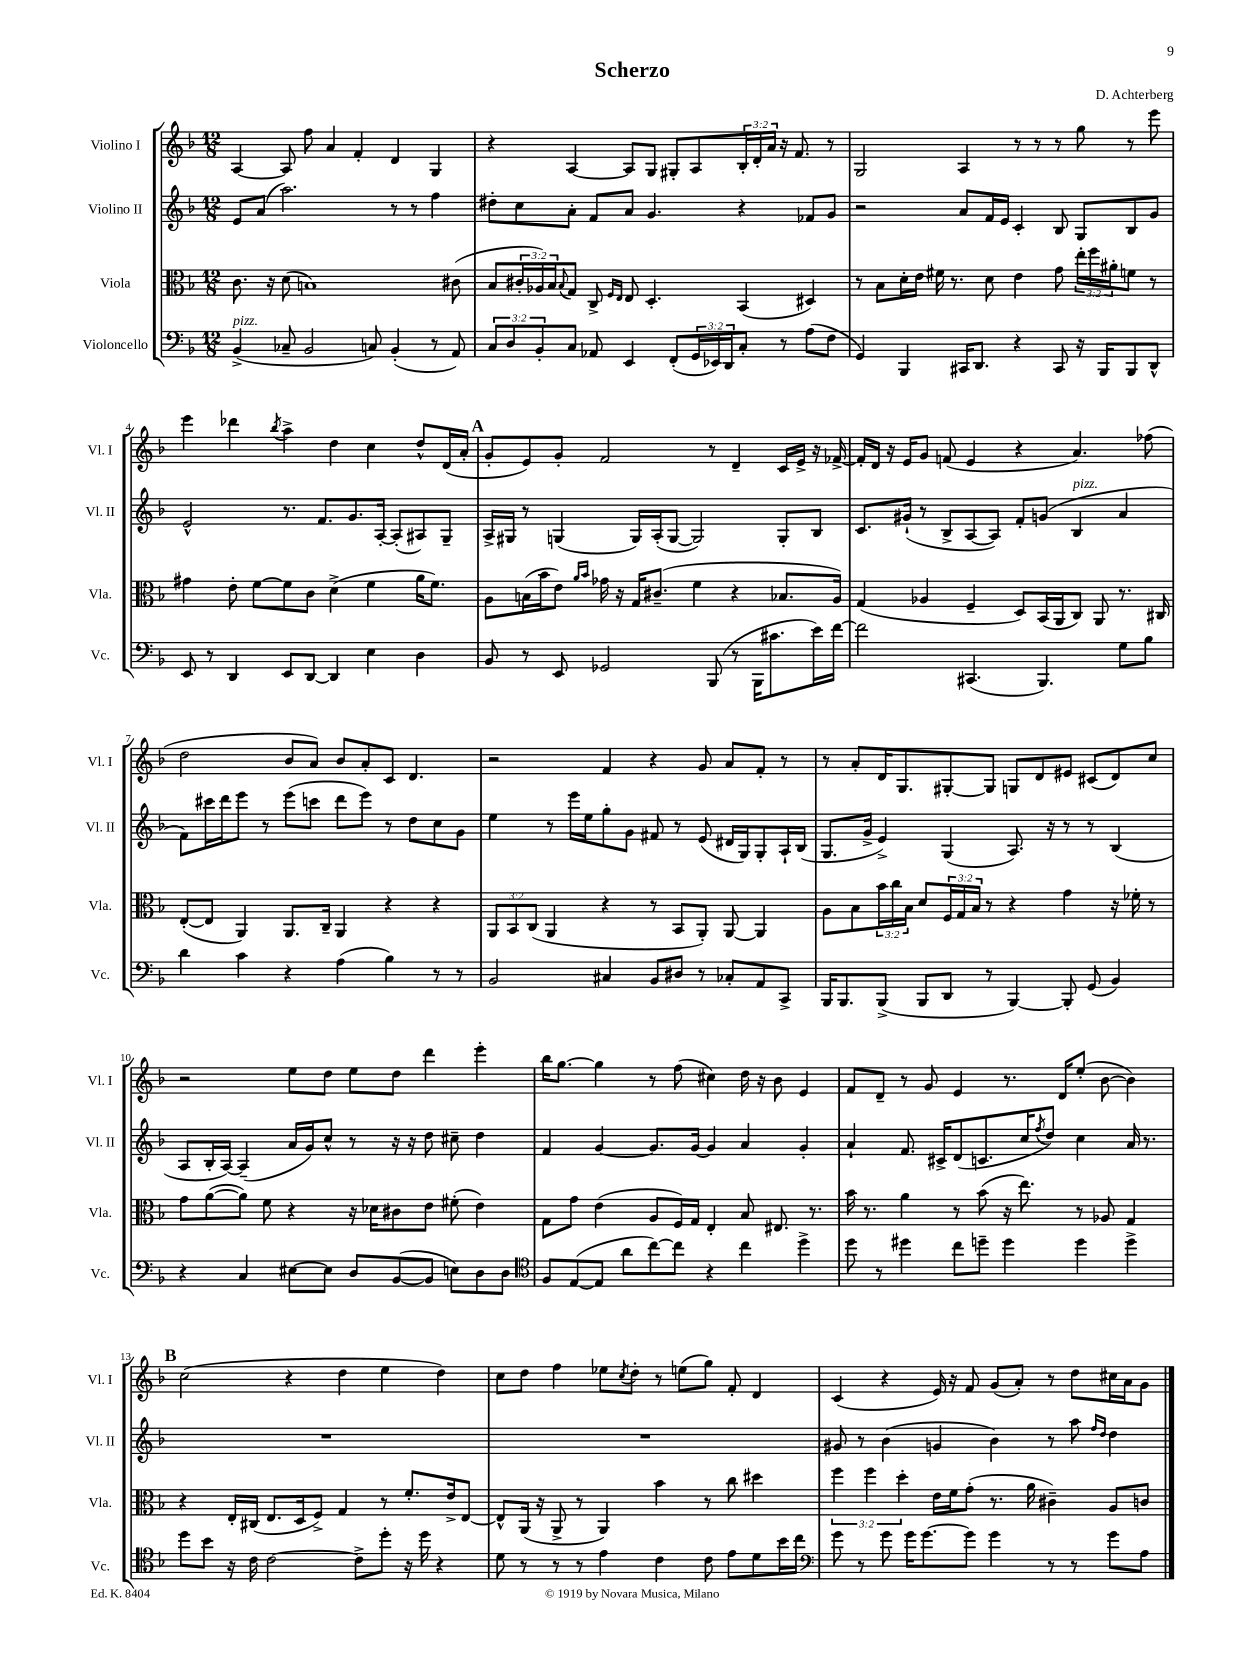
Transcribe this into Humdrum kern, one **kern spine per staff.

**kern	**kern	**kern	**kern
*staff4	*staff3	*staff2	*staff1
*clefF4	*clefC3	*clefG2	*clefG2
*k[b-]	*k[b-]	*k[b-]	*k[b-]
*M12/8	*M12/8	*M12/8	*M12/8
(4BB-^	8.c	8e	[4A
.	.	(8a	.
.	16r	.	.
8C-~	(8d	2.aa)	8A]
2BB-	1B)	.	8ff
.	.	.	4a
.	.	.	4f'
8C)	.	.	.
(4BB-'	.	8r	4d
.	.	8r	.
8r	.	4ff	4G
8AA)	(8c#	.	.
=	=	=	=
12C	8B-	8dd#'	4r
12D	.	.	.
.	24c#'	8cc	.
12BB-'	24A-)	.	.
.	24B-	.	.
.	8qqB-	.	.
8C	8G	8a'	[4A
8AA-	8C^	8f	.
.	16qqF	.	.
.	16qqE	.	.
4EE	8E	8a	8A]
.	4.D'	4.g	8G
(8FF'	.	.	8G#'
24GG	.	.	8A
24EE-)	.	.	.
24DD	.	.	.
8C'	(4BB-	4r	24B-'
.	.	.	24d'
.	.	.	24a
8r	.	.	16r
.	.	.	8.f
(8A	4D#)	8f-	.
8F	.	8g	8r
=	=	=	=
4GG)	8r	2r	2G
.	8B-	.	.
4BBB-	16d'	.	.
.	16e	.	.
.	16f#	.	.
.	8.r	.	.
16CC#	.	8a	4A
8.DD	.	.	.
.	8d	16f	.
.	.	16e	.
4r	4e	4c'	8r
.	.	.	8r
8CC#	8g	8B-	8r
16r	24ee'	8G	8gg
.	24ff	.	.
16BBB-	.	.	.
.	24a#'	.	.
8BBB-	8f	8B-	8r
8DD^^	8r	8g	8eee
=	=	=	=
8EE	4g#	2e^^	4eee
8r	.	.	.
4DD	8e'	.	4ddd-
.	[8f	.	.
.	.	.	8qbb-
8EE	8f]	8.r	4aa^
[8DD	8c	.	.
.	.	8.f	.
4DD]	(4d^	.	4dd
.	.	8.g	.
4E	4f	.	4cc
.	.	[16A'	.
.	.	(8A']	.
4D	16a	8A#)	8dd^^
.	8.f)	.	.
.	.	8G~	(16d
.	.	.	16a'
=	=	=	=
8BB-	8A	16A^	8g'
.	.	16G#	.
8r	(16B	8r	8e)
.	16b-	.	.
8EE	8e)	(4G	8g'
.	16qqa	.	.
.	16qqb-	.	.
2GG-	16g-	.	2f
.	16r	.	.
.	16G	16G)	.
.	(8.c#~	(16A'	.
.	.	[8G	.
.	4f	2G])	.
(8BBB-	.	.	8r
8r	4r	.	4d~
16BBB-	.	.	.
8.c#	.	.	.
.	8.B-	8G'	16c
.	.	.	16e^
16e)	.	8B-	16r
[16f	16A)	.	[16f-^
=	=	=	=
2f]	(4G	8.c	16f-']
.	.	.	16d
.	.	.	16r
.	.	(16g#`	16e
.	4A-	8r	8g
.	.	8B-^	(8f
(4.CC#	4F~	[8A	4e
.	.	8A])	.
.	8D)	8f'	4r
4.BBB-)	(16BB-	(8g	.
.	16AA	.	.
.	8C)	4B-	4.a)
.	8AA	.	.
8G	8.r	4a	.
8B-	.	.	(8ff-
.	16C#	.	.
=	=	=	=
4d	([8E'	8f)	2dd
.	8E]	16ccc#	.
.	.	16ddd	.
4c	4AA)	8eee	.
.	.	8r	.
4r	8.AA	(8eee	8b-
.	.	8ccc	8a)
.	16C~	.	.
(4A	4AA	8ddd	8b-
.	.	8eee)	8a'
4B-)	4r	8r	8c
.	.	8dd	4.d
8r	4r	8cc	.
8r	.	8g	.
=	=	=	=
2BB-	12AA	4ee	2r
.	12BB-	.	.
.	(12C	.	.
.	4AA	8r	.
.	.	16eee	.
.	.	16ee	.
4C#	4r	8gg'	4f
.	.	8g	.
8BB-	8r	8f#	4r
8D#	8BB-	8r	.
8r	8AA')	(8e	8g
8C-'	[8AA	16d#	8a
.	.	16G)	.
8AA	4AA]	8G'	8f'
8CC^	.	16A`	8r
.	.	(16B-	.
=	=	=	=
16BBB-	8A	8.G	8r
8.BBB-	.	.	.
.	8B-	.	8a'
.	.	16g^	.
(8BBB-^	24b-	4e^)	16d
.	24cc	.	.
.	.	.	8.G
.	24B-	.	.
8BBB-	8d	.	.
8DD	24F	(4G	[8G#'
.	24G	.	.
.	24B-	.	.
8r	8r	.	8G#]
[4BBB-)	4r	8.A)	8G
.	.	.	8d
.	.	16r	.
8BBB-']	4g	8r	8e#
(8GG	.	8r	(8c#
4BB-)	16r	(4B-	8d)
.	16f-'	.	.
.	8r	.	8cc
=	=	=	=
4r	8g	8A	2r
.	([8a	16B-'	.
.	.	[16A)	.
4C	8a])	(4A~]	.
.	8f	.	.
[8E#	4r	16a	8ee
.	.	16g)	.
8E#]	.	8cc^^	8dd
8D	16r	8r	8ee
.	16d-	.	.
([8BB-	8c#	16r	8dd
.	.	16r	.
8BB-]	8e	8dd	4ddd
8E)	(8f#'	8cc#~	.
8D	4e)	4dd	4eee'
8D	.	.	.
=	=	=	=
*clefC4	*	*	*
8F	8G	4f	16bb-
.	.	.	[8.gg
([8E	8g	.	.
8E]	(4e	[4g	4gg]
8a	.	.	.
[8cc)	8A	8.g]	8r
8cc]	16F)	.	(8ff
.	16G	[16g	.
4r	4E'	4g]	4cc#)
4cc	8B-	4a	16dd
.	.	.	16r
.	8.E#	.	8b-
4dd^	.	4g'	4e
.	8.r	.	.
=	=	=	=
8dd	16b-	4a`	8f
.	8.r	.	.
8r	.	.	8d~
4dd#	4a	8.f	8r
.	.	.	8g
.	.	16c#^	.
8cc	8r	(8d	4e
8dd~	(8b-	8.c	.
4dd	16r	.	8.r
.	8.ee)	16cc	.
.	.	8qff	.
.	.	8dd)	.
.	.	.	16d
4dd	8r	4cc	(8ee'
.	8A-	.	[8b-
4dd^	4G	16a	4b-])
.	.	8.r	.
=	=	=	=
8dd	4r	1.r	(2cc
8b-	.	.	.
16r	16E'	.	.
16c	(16C#	.	.
[2c	8.E	.	.
.	.	.	4r
.	16D	.	.
.	8F^)	.	.
.	4G	.	4dd
8c^]	.	.	.
8dd'	8r	.	4ee
16r	8.f'	.	.
16dd	.	.	.
4r	.	.	4dd)
.	16e^	.	.
.	[8E	.	.
=	=	=	=
8d	8E^^]	1.r	8cc
8r	(16AA	.	8dd
.	16r	.	.
8r	8AA^	.	4ff
8r	8r	.	.
4e	4AA)	.	8ee-
.	.	.	8qcc
.	.	.	8dd'
4c	4b-	.	8r
.	.	.	(8ee
8c	8r	.	8gg)
8e	8cc	.	8f'
8d	4dd#	.	4d
16b-	.	.	.
16cc	.	.	.
=	=	=	=
*clefF4	*	*	*
8g	6ff	8g#	(4c
8r	.	8r	.
.	6ff	.	.
8g	.	(4b-	4r
.	6dd'	.	.
16g	.	.	.
[8.g	.	.	.
.	16e	4g	16e)
.	16f	.	16r
8g]	(8g'	.	8f
4g	8.r	4b-)	(8g
.	.	.	8a')
.	16a	.	.
8r	4c#~)	8r	8r
8r	.	8aa	8dd
.	.	16qqff	.
.	.	16qqdd	.
8g	8A	4dd	16cc#
.	.	.	16a
8A	8c	.	8g
==	==	==	==
*-	*-	*-	*-
